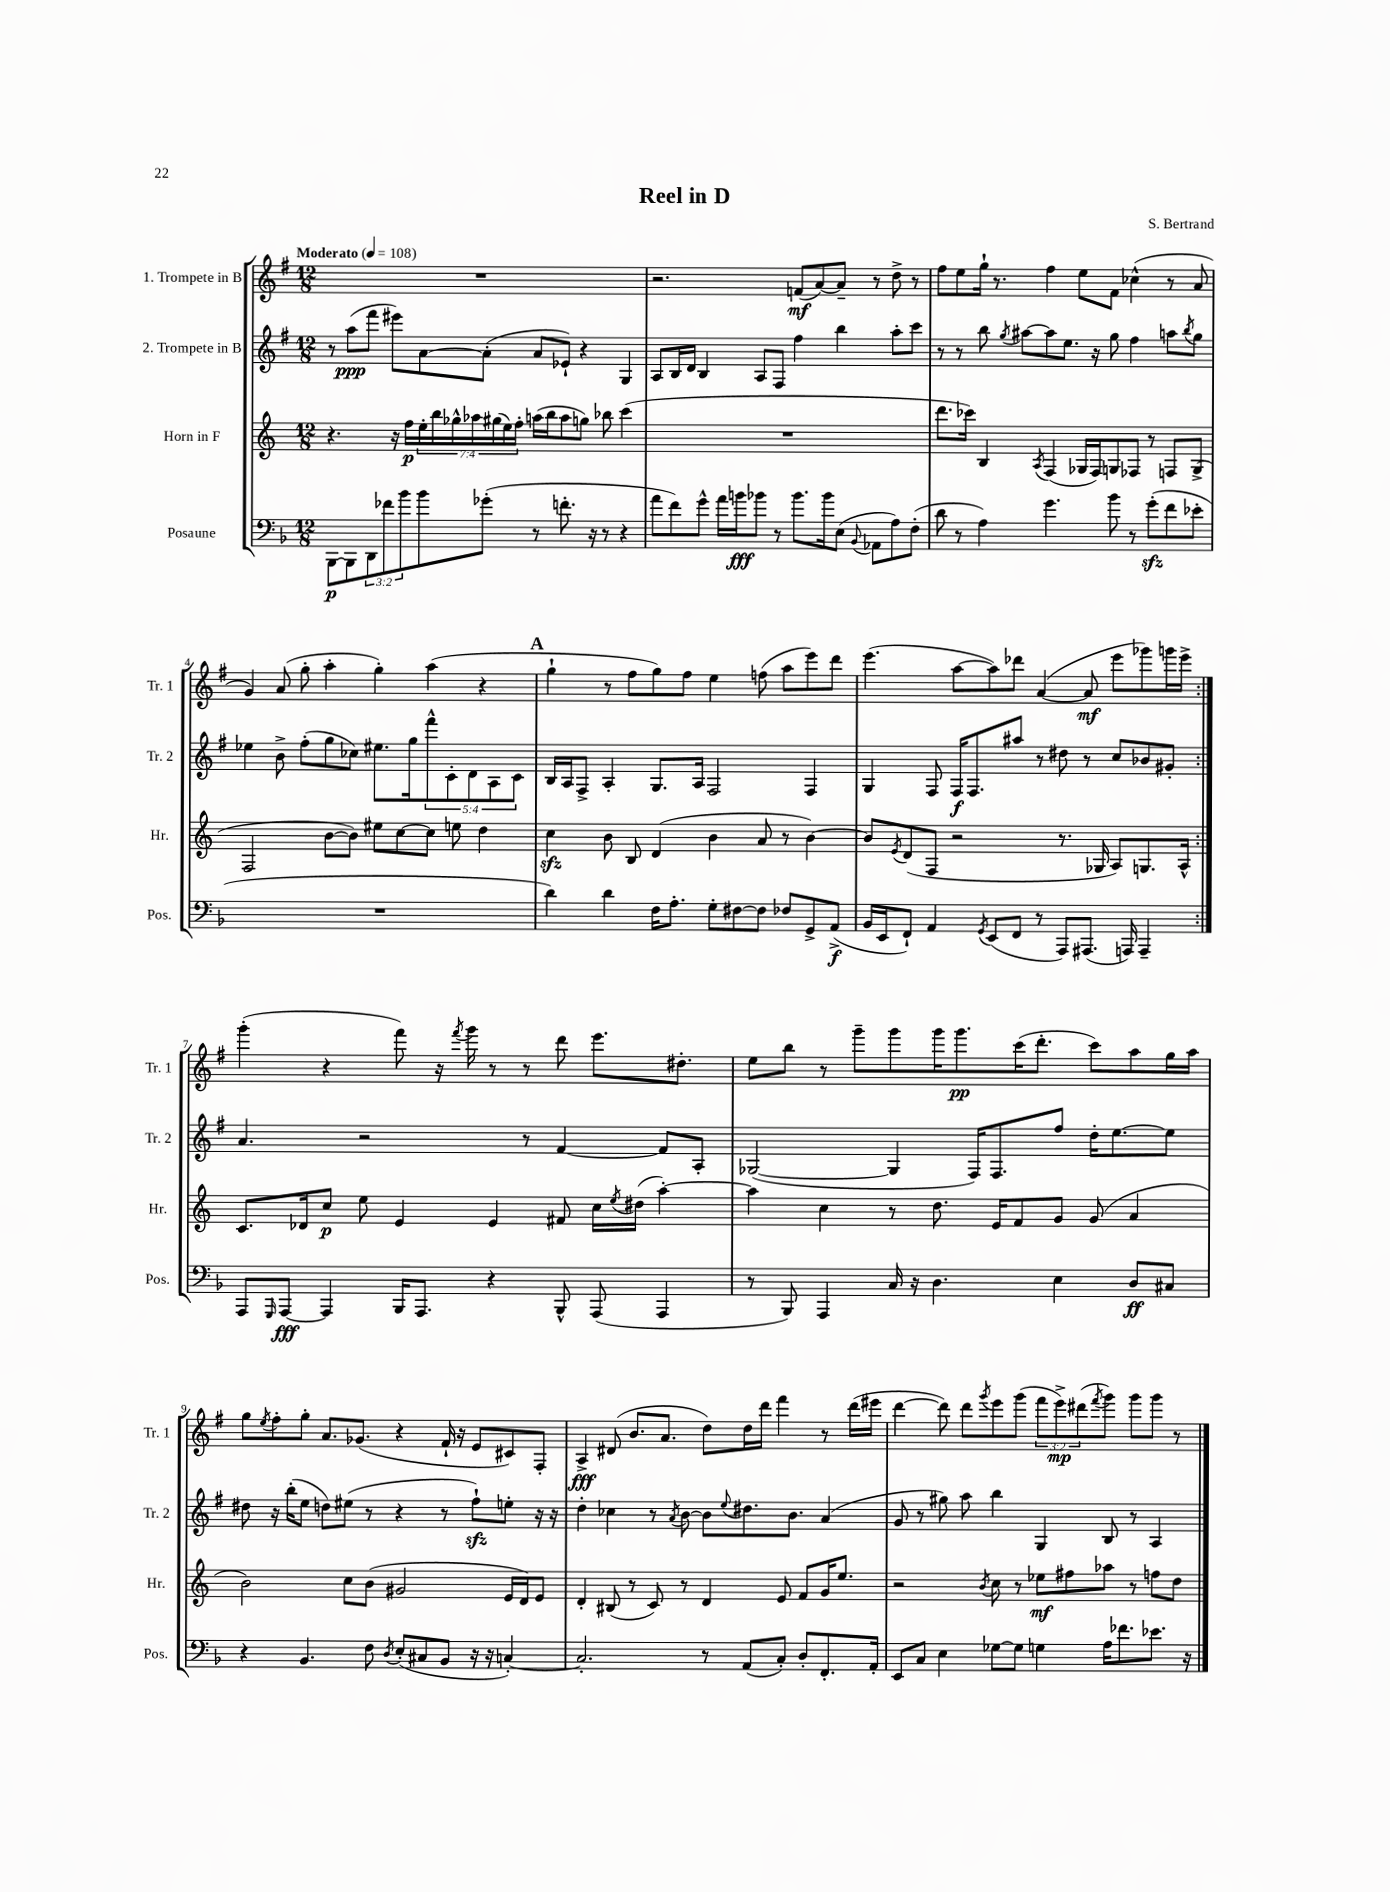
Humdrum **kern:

**kern	**kern	**kern	**kern
*staff4	*staff3	*staff2	*staff1
*clefF4	*clefG2	*clefG2	*clefG2
*k[b-]	*k[]	*k[f#]	*k[f#]
*M12/8	*M12/8	*M12/8	*M12/8
*MM108	*MM108	*MM108	*MM108
[8BBB-\L	4.r	8r	1.r
8BBB-\]	.	(8aa\L	.
12DD\	.	8fff#\J	.
12f-\	.	.	.
.	16r	8eee#\L)	.
12b-\	.	.	.
.	16ff\LL	.	.
8b-\	28ee'\	[8a\	.
.	28bb\	.	.
.	28gg-^^\	.	.
.	28aa-\	.	.
(8g-'\J	.	(8a'\]J	.
.	(28gg#\	.	.
.	28ee\)	.	.
.	28ff'\JJ	.	.
8r	(16aa\LL	8a/L	.
.	16bb\J	.	.
8.f'\	8aa\	8e-`/J)	.
.	8gg\J)	4r	.
16r	.	.	.
8r	8bb-\	.	.
4r	(4ccc\	4G/	.
=	=	=	=
8a\L	1.r	8A/L	2.r
8f\)	.	16B/L	.
.	.	16d/JJ	.
8g^^\J	.	4B/	.
16a\LL	.	.	.
16b\J	.	.	.
8b-\J	.	8A/L	.
8r	.	8F#/J	.
8.b-\L	.	4ff#\	(8f/L
.	.	.	[8a/)
16b-\k	.	.	.
(8E\J	.	4bb\	8a~/]J
8qqBB-/	.	.	.
8AA-\L	.	.	8r
8A\)	.	8aa'\L	8dd^\
(8F'\J	.	8ccc\J	8r
=	=	=	=
8d\	8.ddd\L	8r	8ff#\L
8r	.	8r	8ee\
.	16ccc-\Jk)	.	.
4A\)	4B/	8bb\	16gg`\Jk
.	.	.	8.r
.	.	8qgg/	.
.	.	[8aa#\L	.
.	8qA/	.	.
4.g\	(4F/	8aa#\]	4ff#\
.	.	8.ee\J	.
.	16G-/LL	.	8ee\L
.	16F/J)	16r	.
8b-\	8G/	8gg\	8f#\J
8r	8F-/J	4ff#\	(4cc-^^\
(8g'\L	8r	.	.
8f\	8F/L	8aa\L	8r
.	.	8qbb/	.
8e-'\J	(8G^/J	8gg\J	8a/
=	=	=	=
1.r	2F/	4ee-\	4g/)
.	.	8b^\	(8a/
.	.	(8ff#'\L	8gg'\
.	[8b\L	8gg\	4aa'\
.	8b\]J)	8cc-\J)	.
.	8ee#\L	8.ee#\L	4gg'\)
.	[8cc\	.	.
.	.	16gg\k	.
.	8cc\]J	10fff#^^\	(4aa\
.	.	10c'\	.
.	8ee\	.	.
.	.	10d\	.
.	4dd\	.	4r
.	.	10A\	.
.	.	10c\J	.
=	=	=	=
4d\)	4cc\	16B/LL	4gg`\
.	.	16A/J	.
.	.	8F#^/J	.
4d\	8b\	4A'/	8r
.	8B/	.	8ff#\L
16F\LK	(4d/	8.G/L	8gg\)
8.A'\J	.	.	.
.	.	.	8ff#\J
.	.	16A/Jk	.
8G'\L	4b\	2F#/	4ee\
[8F#\	.	.	.
8F#\]J	8a/	.	(8ff\
8F-/L	8r	.	8aa\L
8GG^/	[4b\)	4F#/	8eee\)
(8AA^/J	.	.	8ddd\J
=	=	=	=
16BB-/LL	8b/]L	4G/	(4.eee\
16EE/J	.	.	.
.	8qe/	.	.
8FF`/J)	(8d/	.	.
4AA/	8F/J	8F#/	.
.	2r	16F#/LK	[8aa\L
.	.	8.F#/	.
8qGG/	.	.	.
(8EE/L	.	.	8aa\])
8FF/J	.	8aa#/J	8ddd-\J
8r	.	8r	([4a/
8AAA/L)	8.r	8dd#\	.
(8.AAA#/J	.	8r	8a/]
.	16G-/	.	.
.	8A/L)	8cc/L	8eee\L
16AAA/)	.	.	.
4AAA~/	8.G/	8b-/	8ggg-\)
.	.	8g#'/J	16ggg\L
.	16A^^/Jk	.	16eee^\JJ
=:|!	=:|!	=:|!	=:|!
8AAA/L	8.c/L	4.a/	(4ggg'\
16qqGGG/	.	.	.
[8AAA/J	.	.	.
.	16d-/k	.	.
4AAA/]	8cc/J	.	4r
.	8ee\	2r	.
16BBB-/LK	4e/	.	8fff#\)
8.AAA/J	.	.	.
.	.	.	16r
.	.	.	8qfff#/
.	.	.	16ggg\
4r	4e/	.	8r
.	.	8r	8r
8BBB-^^/	8f#/	[4f#/	8ddd\
(8AAA/	16cc\LL	.	8.eee\L
.	8qee/	.	.
.	(16dd#\JJ	.	.
4AAA/	[4aa'\)	8f#/]L	.
.	.	.	8.dd#'\J
.	.	8A'/J	.
=	=	=	=
8r	4aa\]	([2G-/	8ee\L
8BBB-/)	.	.	8bb\J
4AAA/	4cc\	.	8r
.	.	.	8ggg~\L
16C/	8r	4G-/]	8ggg\
16r	.	.	.
4.D\	8.dd\	.	16ggg\K
.	.	.	8.ggg\
.	.	16F#/LK)	.
.	16e/LK	8.F#/	.
.	8f/	.	(16ccc\K
.	.	.	8.ddd'\J
4E\	8g/J	8ff#/J	.
.	(8g/	16dd'\LK	8ccc\L)
.	.	[8.ee\	.
8D/L	4a/	.	8aa\
8C#/J	.	8ee\]J	16gg\L
.	.	.	16aa\JJ
=	=	=	=
4r	2b\)	8dd#\	8gg\L
.	.	.	8qee/
.	.	16r	8ff#'\
.	.	(16bb'\LK	.
4.BB-/	.	8ee\J	8gg'\J
.	.	8dd\L)	8.a/L
.	8cc\L	(8ee#\J	.
.	.	.	(8.g-/J
8F\	(8b\J	8r	.
8qD/	.	.	.
(8E'/L	2g#/	4r	4r
8C#/	.	.	.
8BB-/J	.	8r	16f#`/
.	.	.	16r
16r	.	8ff#`\L)	8e/L
16r	.	.	.
[4C'/)	16e/LL	8ee'\J	8c#/)
.	16d/J)	.	.
.	8e/J	16r	8F#'/J
.	.	16r	.
=	=	=	=
2.C'/]	4d'/	4dd'\	4A^/
.	(8B#/	4cc-\	(8d#/
.	8r	.	8.b/L
.	8c/)	8r	.
.	.	.	8.a/J
.	.	8qa/	.
.	8r	[8b\	.
8r	4d/	8b\]L	8dd\L)
.	.	8qqee/	.
(8AA/L	.	8.dd#\	16dd\L
.	.	.	16ddd\JJ
8C'/J)	8e/	.	4fff#\
.	.	8.b\J	.
8D'/L	8f/L	.	.
8.FF'/	16g/K	(4a/	8r
.	8.ee/J	.	.
.	.	.	(16ddd\LL
16AA'/Jk	.	.	16eee#\JJ
=	=	=	=
8EE/L	2r	8g/	[4ddd\
8C/J	.	8r	.
4E\	.	8gg#\)	8ddd\])
.	.	8aa\	8ddd\L
.	8qb/	.	8qggg/
[8G-\L	8cc\	4bb\	8eee\
8G-\]J	8r	.	(8ggg\J
4G\	8ee-\L	4G/	12fff#\L
.	.	.	12eee^\)
.	8ff#\	.	.
.	.	.	(12ddd#\
.	.	.	8qfff#/
16A\LK	8aa-\J	8B/	8ggg\J)
8.f-\	.	.	.
.	8r	8r	8ggg\L
8.e-\J	8ff\L	4A/	8ggg\J
.	8dd\J	.	8r
16r	.	.	.
==	==	==	==
*-	*-	*-	*-
